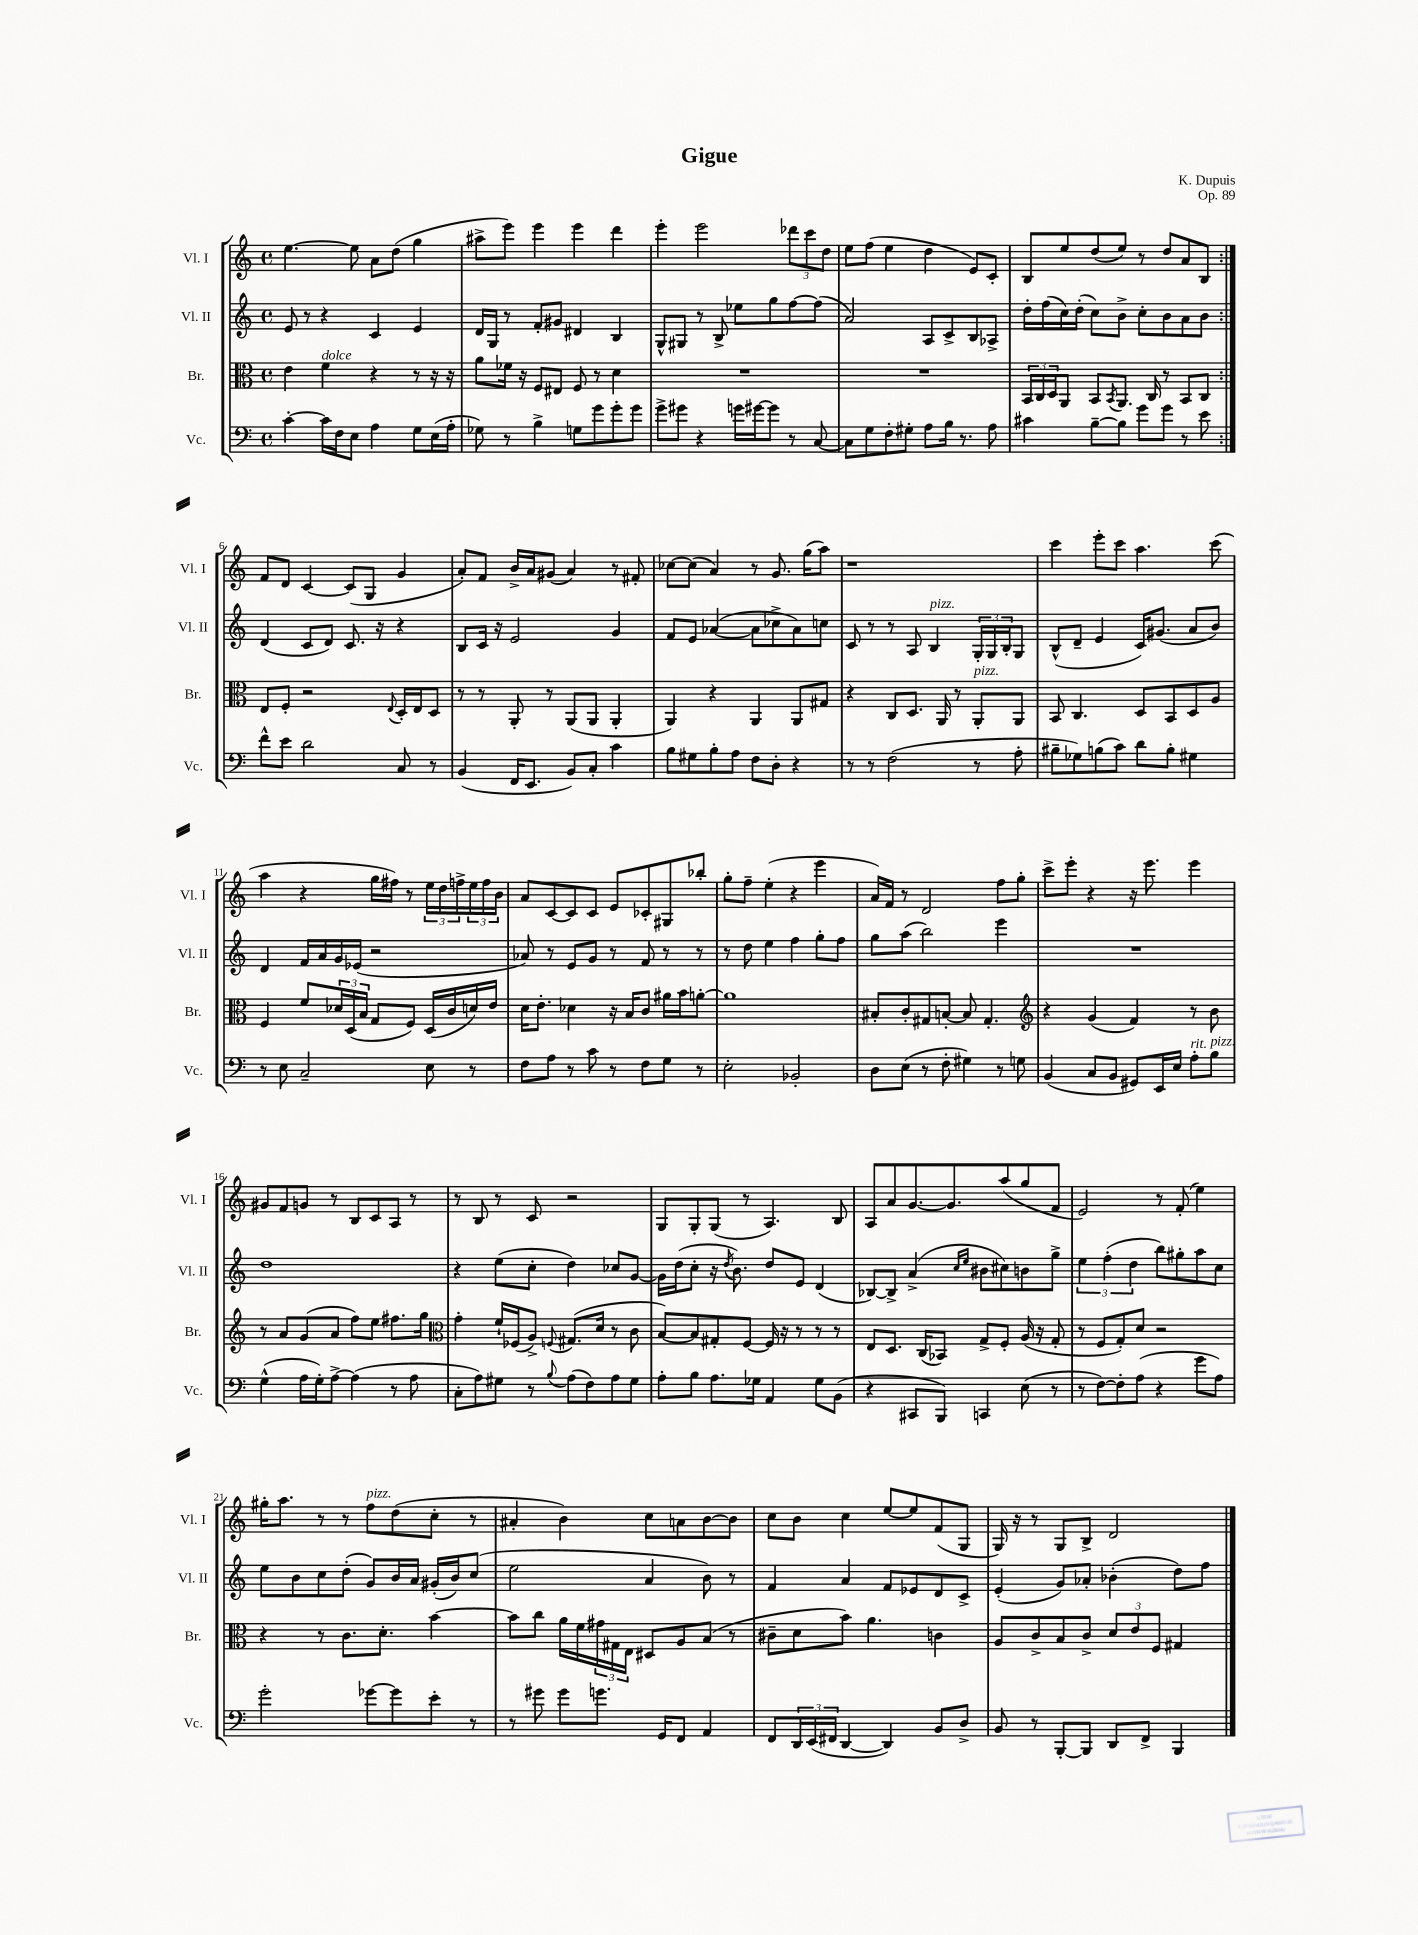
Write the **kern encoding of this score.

**kern	**kern	**kern	**kern
*part4	*part3	*part2	*part1
*staff4	*staff3	*staff2	*staff1
*I"Vc.	*I"Br.	*I"Vl. II	*I"Vl. I
*I'Vc.	*I'Br.	*I'Vl. II	*I'Vl. I
*clefF4	*clefC3	*clefG2	*clefG2
*k[]	*k[]	*k[]	*k[]
*M4/4	*M4/4	*M4/4	*M4/4
*met(c)	*met(c)	*met(c)	*met(c)
=1	=1	=1	=1
[4c'\	4e\	8e/	[4.ee\
.	.	8r	.
!	!LO:TX:a:i:t=dolce	!	!
16c\LL]	4f\	4r	.
16F\J	.	.	.
8E\J	.	.	8ee\]
4A\	4r	4c/	8a\L
.	.	.	(8dd\J
8G\L	8r	4e/	4gg\
(16E\L	16r	.	.
16A'\JJ	16r	.	.
=2	=2	=2	=2
8G-X\)	8a\L	16d/LL	8aa#X^\L
.	.	16G/JJ	.
8r	16f-X\Jk	8r	8eee\J)
.	16r	.	.
4B^\	8F/L	8f'/L	4eee\
.	8E#X/J	8g#X/J	.
8Gn\L	8F/	4d#X/	4eee\
8g\	8r	.	.
8g'\	4d\	4B/	4ddd\
8g\J	.	.	.
=3	=3	=3	=3
8g^\L	1r	8G^^/L	4eee'\
8g#X\J	.	8G#X/J	.
4r	.	8r	2eee\
.	.	8B^/	.
16gn\LL	.	8ee-X\L	.
[16g#X\J	.	.	.
8g#\J]	.	8gg\	.
8r	.	[8ff\	12ddd-X\L
.	.	.	12ccc\
[8C/	.	(8ff\J]	.
.	.	.	12dd\J
=4	=4	=4	=4
8C\L]	1r	2a/)	8ee\L
8G\	.	.	(8ff\J
8F'\	.	.	4ee\
8G#X'\J	.	.	.
8A\L	.	8A/L	4dd\
16B\Jk	.	8c^/	.
8.r	.	.	.
.	.	8B/	8e/L)
8A\	.	8A-X^/J	8c'/J
=5	=5	=5	=5
4c#X\	24BB/LL	16dd'\LL	8B/L
.	24C/	.	.
.	.	(16ff\	.
.	24D/J	.	.
.	8AA/J	16cc\)	8ee/
.	.	(16dd'\JJ	.
[8B~\L	8BB/L	8cc\L)	(8dd/
.	8qBB/	.	.
8B\J]	8.AA/J	8b^\J	8ee/J)
8g\L	.	8cc'\L	8r
.	16C/	.	.
8g\J	8r	8b\	8dd/L
8r	8BB/L	8a\	8a/
8e\	8C/J	8b\J	8B/J
!!LO:LB:g=z
=6:|!	=6:|!	=6:|!	=6:|!
8f^^\L	8E/L	(4d/	8f/L
8e\J	8F'/J	.	8d/J
2d\	2r	8c/L	[4c/
.	.	8d/J)	.
.	.	8.c/	(8c/L]
.	.	.	8G/J
.	.	16r	.
.	8qqE/	.	.
8C/	16D'/LL	4r	4g/
.	16E/J	.	.
8r	8D/J	.	.
=7	=7	=7	=7
(4BB/	8r	8B/L	8a'/L)
.	8r	16c/Jk	8f/J
.	.	16r	.
16FF/KL	8AA'/	2e/	16b^/LL
8.EE/J	.	.	16a/J
.	8r	.	(8g#X/J
8BB/L)	(8AA/L	.	4a/)
8C'/J	8AA/J	.	.
4c\	4AA'/	4g/	8r
.	.	.	8f#X'/
=8	=8	=8	=8
8B\L	4AA/)	8f/L	[8cc-X\L
8G#X\	.	8e/J	(8cc-\J]
8B'\	4r	([4a-X/	4a/)
8A\J	.	.	.
8F\L	4AA/	8a-\L]	8r
8D'\J	.	8cc-X^\	8.g/
4r	8AA/L	8a-\)	.
.	.	.	(16gg\KL
.	8G#X/J	8ccn\J	8aa\J)
=9	=9	=9	=9
8r	4r	8c/	1r
8r	.	8r	.
(2F\	8C/L	8r	.
.	8.D/J	8A/	.
!	!	!LO:TX:a:i:t=pizz.	!
.	.	4B/	.
.	16AA/	.	.
.	8r	.	.
!	!LO:TX:a:i:t=pizz.	!	!
8r	8AA'/L	24G'/LL	.
.	.	24G/	.
.	.	24B'/J	.
8A'\	8AA/J	8G/J	.
=10	=10	=10	=10
8B#X~\L	8BB/	(8B^^/L	4ccc\
8G-X\)	4.C/	8d~/J	.
(8Bn\	.	4e/	8eee'\L
8c\J)	.	.	8ccc\J
8d\L	8D/L	16c/KL)	4.aa\
.	.	(8.g#X/J	.
8B'\J	8BB/	.	.
4G#X\	8D/	8a/L	.
.	8A/J	8b/J)	(8ccc\
!!LO:LB:g=z
=11	=11	=11	=11
8r	4F/	4d/	4aa\
8E\	.	.	.
2C~/	8f/L	16f/LL	4r
.	.	16a/	.
.	24d-X/L	16g/	.
.	(24D/	.	.
.	.	(16e-X/JJ	.
.	24B/JJ	.	.
.	8G/L	2r	16gg\LL
.	.	.	16ff#X\JJ)
.	8F/J)	.	8r
8E\	(16D/LL	.	24ee\LL
.	.	.	24dd\
.	16c/	.	.
.	.	.	24ffn^\
8r	16dn/)	.	24ee\
.	.	.	24ff\
.	16e/JJ	.	.
.	.	.	24b\JJ
=12	=12	=12	=12
8F\L	16d\KL	8a-X/)	8a/L
.	8.e'\J	.	.
8A\J	.	8r	[8c/
8r	4d-X\	8e/L	8c/]
8c\	.	8g/J	8c/J
8r	16r	8r	8e/L
.	16B/KL	.	.
8F\L	8c/J	8f/	8c-X'/
8G\J	16a#X\LL	8r	8G#X/
.	16b\J	.	.
8r	[8an'\J	8r	8bb-X'/J
=13	=13	=13	=13
2E'\	1a]	8r	8gg'\L
.	.	8dd\	8ff~\J
.	.	4ee\	(4ee'\
2BB-X'/	.	4ff\	4r
.	.	8gg'\L	4eee\
.	.	8ff\J	.
=14	=14	=14	=14
8D\L	8B#X'/L	8gg\L	16a/LL)
.	.	.	16f/JJ
(8E\J	8c'/	(8aa\J	8r
8r	8G#X/	2bb\)	2d/
8F'\	[8Bn'/J	.	.
4G#X\)	8B/]	.	.
.	4.G#'/	.	.
8r	.	4eee\	8ff\L
8Gn\	.	.	8gg'\J
=15	=15	=15	=15
*	*clefG2	*	*
(4BB/	4r	1r	8ccc^\L
.	.	.	8eee'\J
8C/L	(4g/	.	4r
8BB/J	.	.	.
8GG#X/L)	4f/)	.	16r
.	.	.	8.eee\
16EE/L	.	.	.
16E/JJ	.	.	.
!LO:TX:a:i:t=rit.	!	!	!
8A'\L	8r	.	4eee\
!LO:TX:a:i:t=pizz.	!	!	!
8B\J	8b\	.	.
!!LO:LB:g=z
=16	=16	=16	=16
(4G^^\	8r	1dd	8g#X/L
.	8a/L	.	8f/
16A\LL	(8g/	.	8gn/J
16G'\J)	.	.	.
[8A^\J	8a/J	.	8r
(4A\]	8ff\L)	.	8B/L
.	8ee\J	.	8c/
8r	8.ff#X\L	.	8A/J
8A\	.	.	8r
.	16gg\Jk	.	.
=17	=17	=17	=17
*	*clefC3	*	*
8C'\L	4g'\	4r	8r
8A\)	.	.	8B/
8G#X\J	16f`/LL	(8ee\L	8r
.	(16F-X/J	.	.
8r	8A^/J)	8cc'\J	8c/
8qqB/	8qqFn/	.	.
(8A\L	(8.G#X/L	4dd\)	2r
8F\)	.	.	.
.	16d/Jk	.	.
8A\	8r	8cc-X/L	.
8G#\J	8c\	[8g/J	.
=18	=18	=18	=18
8A'\L	[8B/L)	16g\LL]	8G/L
.	.	(16dd\J	.
8B\J	8B/]	8cc'\J	8G'/
8.A\L	8G#X'/	16r	(8G/J
.	.	8qdd/	.
.	.	8.b\)	.
.	[8F/J	.	8r
16G-X\Jk	.	.	.
4AA/	16F/]	8dd/L	4.A/)
.	16r	.	.
.	8r	8e/J	.
8G-\L	8r	(4d/	.
(8BB\J	8r	.	8B/
=19	=19	=19	=19
4r	8E/L	[8B-X/L)	8A/L
.	8.D/J	8B-^/J]	8a/
8CC#X/L	.	(4a^/	[8.g/
.	(16C/KL	.	.
8BBB/J)	8BB-X/J)	.	.
.	.	.	8.g/]
.	.	16qqcc/LL	.
.	.	16qqee/JJ	.
4CCn/	8G^/L	8b#X\L	.
.	8F'/J	8cc#X\)	(8aa/
(8E\	(16A/	8bn\	8gg/
.	16r	.	.
8r	8G'/	8gg^\J	8f/J
=20	=20	=20	=20
8r	8r	6ee\	2e/)
[8F\L)	8F/L	.	.
.	.	(6ff'\	.
8F'\]	8G'/)	.	.
.	.	6dd\	.
(8A\J	8d/J	.	.
4r	2r	8bb\L)	8r
.	.	8gg#X'\	(8f'/
8g\L	.	8aa\	4ee\)
8A\J)	.	8cc\J	.
!!LO:LB:g=z
=21	=21	=21	=21
2g'\	4r	8ee\L	16gg#X'\KL
.	.	.	8.aa\J
.	.	8b\	.
.	8r	8cc\	8r
.	8.c\L	(8dd'\J	8r
!	!	!	!LO:TX:a:i:t=pizz.
[8g-X\L	.	8g/L)	8ff\L
.	8.d'\J	.	.
8g-\]	.	16b/L	(8dd\
.	.	16a/JJ	.
8e'\J	[4b\	(16g#X'/LL	8cc'\J
.	.	16b/J)	.
8r	.	(8cc/J	8r
=22	=22	=22	=22
8r	8b\L]	2ee\	4a#X'/
8g#X\	8cc\J	.	.
8g#\L	16a\LL	.	4b\)
.	16f\	.	.
8.gn\J	24g#X\	.	.
.	24G#X\	.	.
.	24E\JJ	.	.
.	8D#X/L	4a/	8cc\L
16GG/KL	.	.	.
8FF/J	8A/	.	8an\
4AA/	(8B/J	8b\)	[8b\
.	8r	8r	8b\J]
=23	=23	=23	=23
8FF/L	8c#X~\L	4f/	8cc\L
24DD/L	8d\	.	8b\J
(24EE/	.	.	.
24FF#X/JJ	.	.	.
[4DD/	8b\J)	4a/	4cc\
.	4.a\	.	.
4DD/])	.	8f/L	[8ee/L
.	.	8e-X/	8ee/]
8BB/L	4cn\	8d/	(8f/
8D^/J	.	8c^/J	8G/J
=24	=24	=24	=24
8BB/	8A/L	(4e'/	16G/)
.	.	.	16r
8r	8c^/	.	8r
[8BBB'/L	8B/	8g/L)	8G/L
8BBB/J]	8c^/J	8a-X'/J	8B^/J
8DD/L	12d/L	(4b-X'\	2d/
.	12e/	.	.
8FF^/J	.	.	.
.	12F/J	.	.
4BBB/	4G#X/	8dd\L)	.
.	.	8ff\J	.
==	==	==	==
*-	*-	*-	*-
